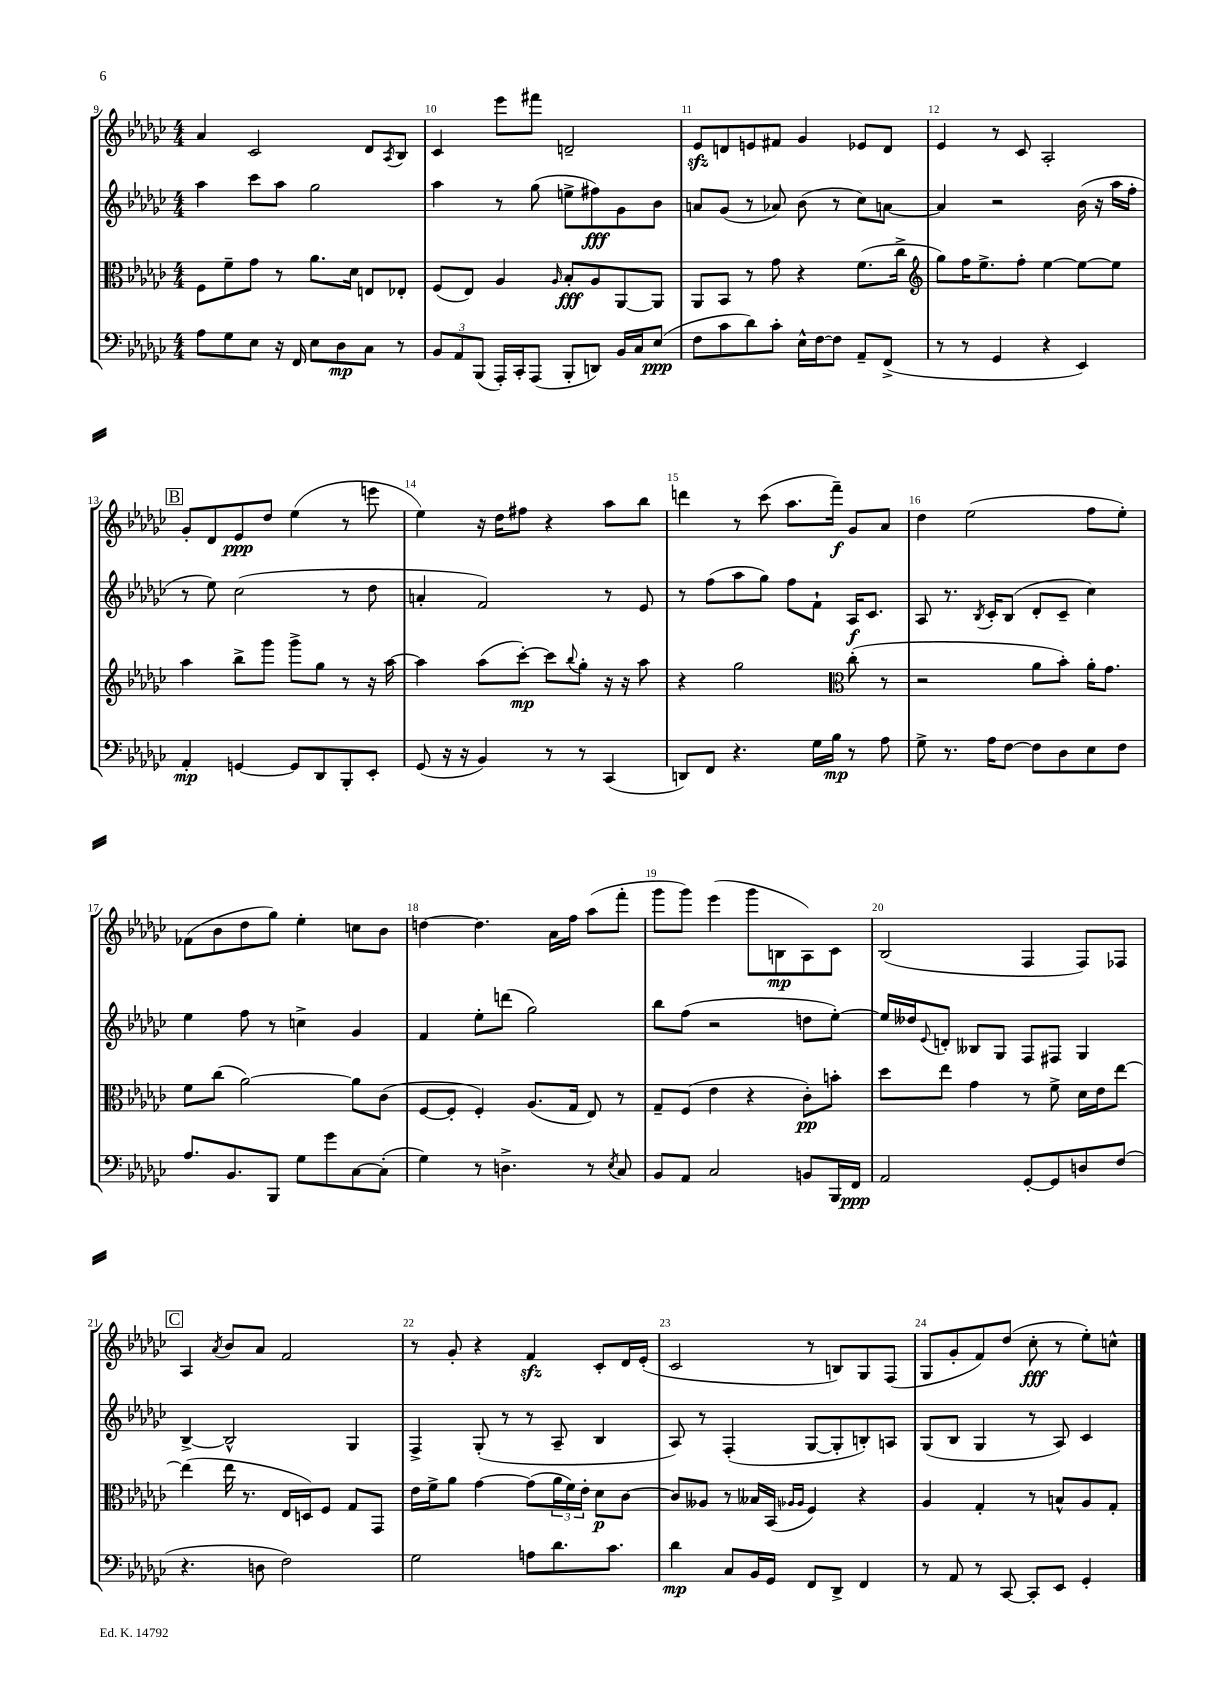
<<
\new StaffGroup <<
\new Staff = "s0" {
    \clef treble \key ges \major \numericTimeSignature \time 4/4
    aes'4 ces'2 des'8 \acciaccatura { aes8 } bes8 |
    ces'4 ees'''8 fis'''8 d'2-- |
    ees'8\sfz d'8 e'8 fis'8 ges'4 ees'8 d'8 |
    ees'4 r8 ces'8 aes2-. |
    \mark \markup { \box "B" } ges'8-. des'8 ees'8\ppp des''8 ees''4( r8 e'''8 |
    ees''4) r16 des''16 fis''8 r4 aes''8 bes''8 |
    d'''4 r8 ces'''8( aes''8. f'''16--\f) ges'8 aes'8 |
    des''4 ees''2( f''8 ees''8-.) |
    fes'8( bes'8 des''8 ges''8) ees''4-. c''8 bes'8 |
    d''4~ d''4. aes'16 f''16 aes''8( f'''8-. |
    ges'''8 ges'''8) ees'''4( ges'''8 b8\mp aes8) ces'8 |
    bes2( f4 f8) fes8 |
    \mark \markup { \box "C" } aes4 \acciaccatura { aes'8 } bes'8 aes'8 f'2 |
    r8 ges'8-. r4 f'4\sfz ces'8-. des'16 ees'16-.( |
    ces'2 r8 b8) ges8 f8( |
    ges8 ges'8-. f'8) des''8( ces''8-.\fff r8 ees''8-.) c''8-^ \bar "|." |
}
\new Staff = "s1" {
    \clef treble \key ges \major \numericTimeSignature \time 4/4
    aes''4 ces'''8 aes''8 ges''2 |
    aes''4 r8 ges''8( e''8-> fis''8\fff) ges'8 bes'8 |
    a'8 ges'8( r8 aes'8) bes'8( r8 ces''8) a'8~ |
    a'4 r2 bes'16( r16 aes''16 f''16-. |
    \mark \markup { \box "B" } r8 ees''8) ces''2( r8 des''8 |
    a'4-. f'2) r8 ees'8 |
    r8 f''8( aes''8 ges''8) f''8 f'8-! aes16\f ces'8. |
    aes8 r8. \acciaccatura { bes8 } ces'16-. bes8( des'8-. ces'8-- ces''4) |
    ees''4 f''8 r8 c''4-> ges'4 |
    f'4 ees''8-. d'''8( ges''2) |
    bes''8 f''8( r2 d''8 ees''8~-.) |
    ees''16 deses''16 \appoggiatura { ees'8 } d'8-. beses8 ges8 f8 fis8 ges4 |
    \mark \markup { \box "C" } bes4~-> bes2-^ ges4 |
    f4-> ges8-.( r8 r8 aes8-- bes4 |
    aes8) r8 f4-.( ges8~ ges8-. b8-.) a8 |
    ges8( bes8 ges4 r8 aes8) ces'4 \bar "|." |
}
\new Staff = "s2" {
    \clef alto \key ges \major \numericTimeSignature \time 4/4
    f8 f'8-- ges'8 r8 aes'8. des'16 e8 ees8-. |
    f8( ees8) aes4 \grace { aes16 } bes8-.\fff aes8 aes,8~ aes,8 |
    aes,8 bes,8 r8 ges'8 r4 f'8.( ces''16-> |
    \clef treble ges''8) f''16 ees''8.-> f''8-. ees''4~ ees''8~ ees''8 |
    \mark \markup { \box "B" } aes''4 bes''8-> ges'''8 ges'''8-> ges''8 r8 r16 aes''16~ |
    aes''4 aes''8( ces'''8~-.\mp) ces'''8 \appoggiatura { bes''8 } ges''8-. r16 r16 aes''8 |
    r4 ges''2 \clef alto ces''8-.( r8 |
    r2 aes'8 bes'8-.) aes'16-. ges'8. |
    f'8 ces''8( aes'2~) aes'8 ces'8( |
    f8~ f8-. f4-.) aes8.( ges16 ees8) r8 |
    ges8-- f8( ees'4 r4 ces'8-.\pp) b'8-. |
    des''8 ees''8 ges'4 r8 f'8-> des'16 ees'16 ees''8~ |
    \mark \markup { \box "C" } ees''4( ees''16 r8. ees16 d16) f8 ges8 ges,8 |
    ees'16 f'16-> aes'8 ges'4~ ges'8( \tuplet 3/2 { aes'16 f'16) ees'16-. } des'8\p ces'8~ |
    ces'8 aeses8 r8 beses16 bes,16( \grace { aes16 aes16 } f4) r4 |
    aes4 ges4-. r8 b8-^ aes8 ges8-. \bar "|." |
}
\new Staff = "s3" {
    \clef bass \key ges \major \numericTimeSignature \time 4/4
    aes8 ges8 ees8 r16 f,16 ees8 des8\mp ces8 r8 |
    \tuplet 3/2 { bes,8 aes,8 bes,,8( } aes,,16-.) ces,16-. aes,,8( bes,,8-. d,8) bes,16 ces16 ees8\ppp( |
    f8 ces'8 des'8) ces'8-. ees16-^ f16~ f8 aes,8-- f,8->( |
    r8 r8 ges,4 r4 ees,4) |
    \mark \markup { \box "B" } aes,4-.\mp g,4~ g,8 des,8 bes,,8-. ees,8-. |
    ges,8( r16 r16 bes,4) r8 r8 ces,4( |
    d,8) f,8 r4. ges16 bes16\mp r8 aes8 |
    ges8-> r8. aes16 f8~ f8 des8 ees8 f8 |
    aes8. bes,8. bes,,8 ges8 ges'8 ces8~ ces8-.( |
    ges4) r8 d4.-> r8 \acciaccatura { ees8 } ces8 |
    bes,8 aes,8 ces2 b,8 bes,,16 f,16\ppp |
    aes,2 ges,8~-. ges,8 d8 f8( |
    \mark \markup { \box "C" } r4. d8 f2) |
    ges2 a8 des'8. ces'8. |
    des'4\mp ces8 bes,16 ges,16 f,8 des,8-> f,4 |
    r8 aes,8 r8 ces,8~ ces,8-. ees,8 ges,4-. \bar "|." |
}
>>
>>
\layout { \context { \Score currentBarNumber = #9 \override BarNumber.break-visibility = ##(#f #t #t) barNumberVisibility = #all-bar-numbers-visible } }
